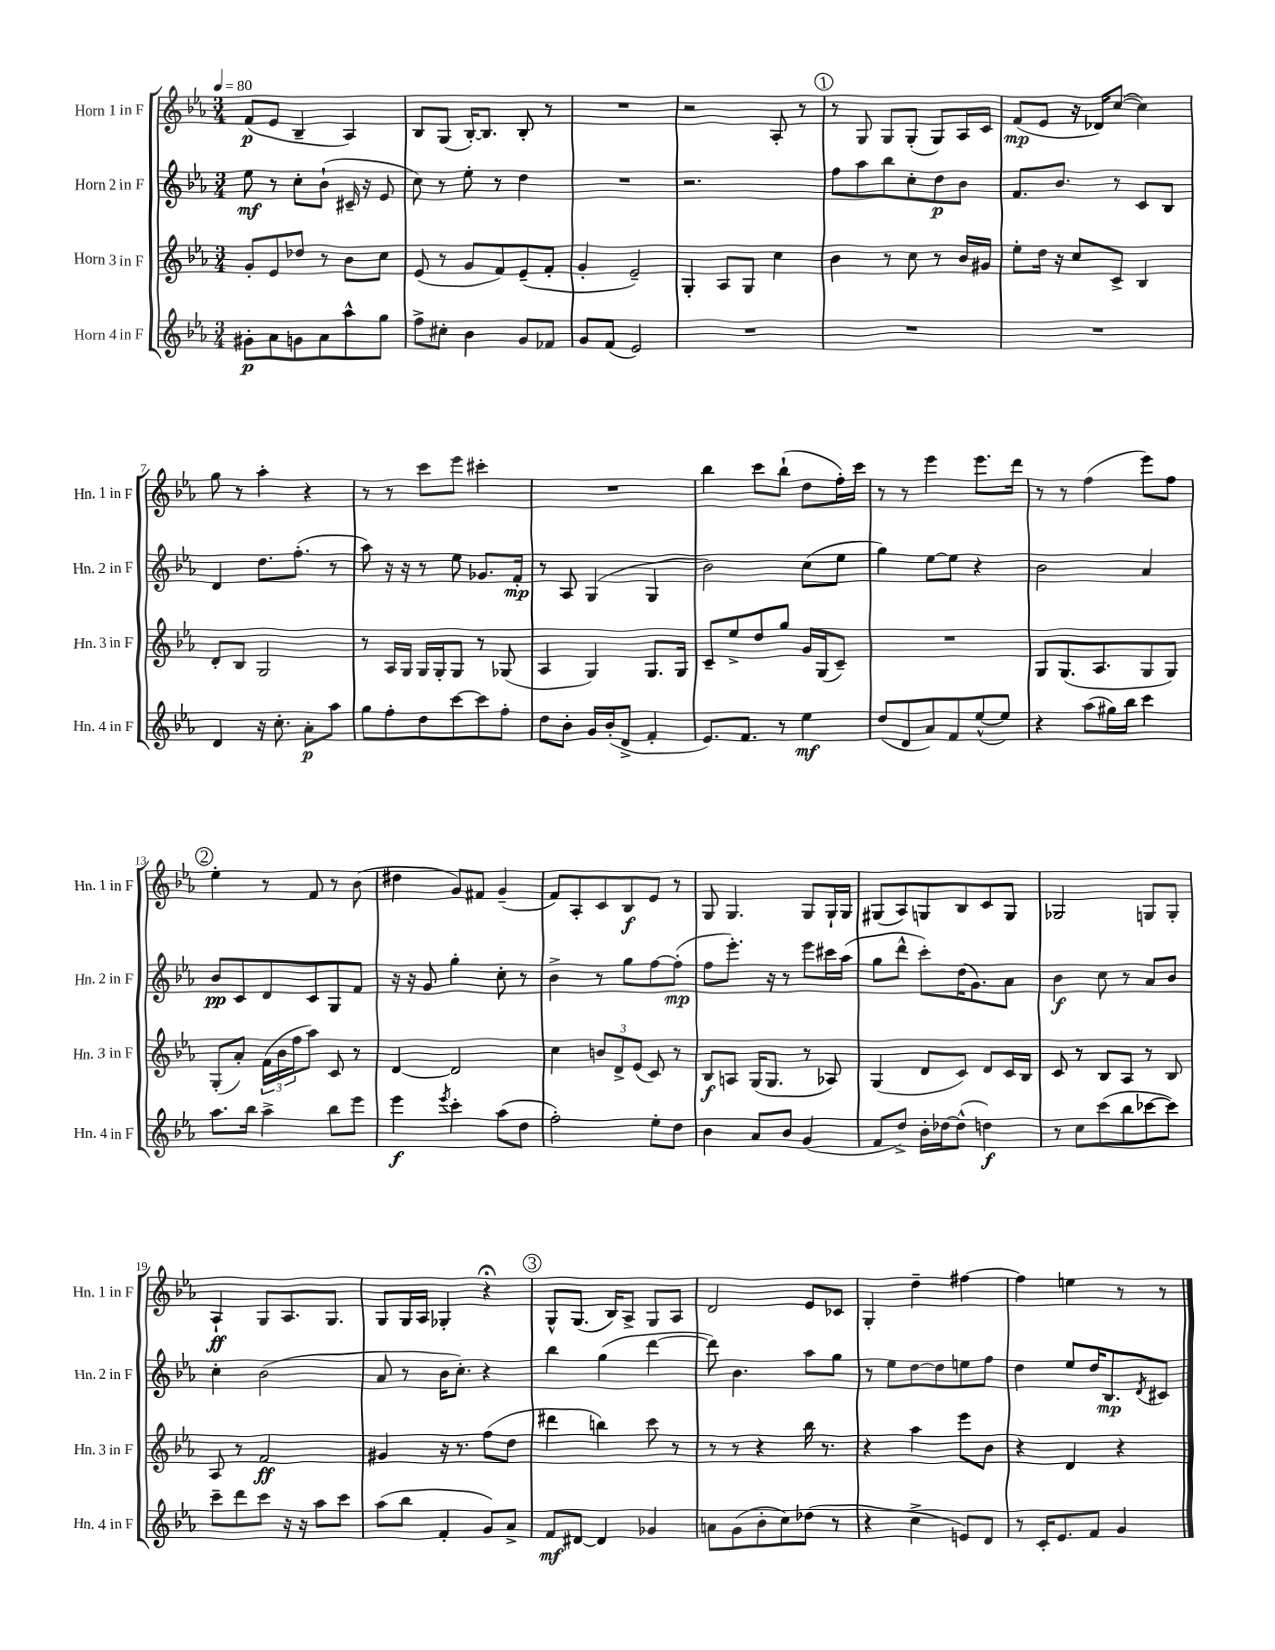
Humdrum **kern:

**kern	**kern	**kern	**kern
*staff4	*staff3	*staff2	*staff1
*clefG2	*clefG2	*clefG2	*clefG2
*k[b-e-a-]	*k[b-e-a-]	*k[b-e-a-]	*k[b-e-a-]
*M3/4	*M3/4	*M3/4	*M3/4
*MM80	*MM80	*MM80	*MM80
8g#'	8g'	8ee-	(8f
8a-	8e-	8r	8e-
8g	8dd-	8cc'	4B-~
8a-	8r	(8b-`	.
8aa-^^	8b-	16c#~	4A-)
.	.	16r	.
8gg	8cc	8e-	.
=	=	=	=
8ff^	(8e-	8cc)	8B-
8cc#'	8r	8r	(8G
4b-	8g	8ee-'	[16B-')
.	.	.	8.B-]
.	8f)	8r	.
8g	(8e-~	4dd	8B-'
8f-	8f'	.	8r
=	=	=	=
8g	4g'	2.r	2.r
(8f	.	.	.
2e-)	2e-~)	.	.
=	=	=	=
2.r	4G'	2.r	2r
.	8A-	.	.
.	8G	.	.
.	4cc	.	8A-'
.	.	.	8r
=	=	=	=
2.r	4b-	8ff	8r
.	.	8aa-	8G
.	8r	8bb-	8G
.	8cc	8cc'	(8G'
.	8r	8dd	8G)
.	16b-	8b-	16A-
.	16g#	.	16c
=	=	=	=
2.r	8ee-'	8.f	(8f
.	16dd	.	8e-
.	16r	8.b-	.
.	8cc	.	16r
.	.	.	16d-)
.	8c^	8r	([8cc
.	4B-	8c	4cc])
.	.	8B-	.
=	=	=	=
4d	8d'	4d	8gg
.	8B-	.	8r
16r	2G	8.dd	4aa-'
8.cc'	.	.	.
.	.	(8.ff'	.
8a-'	.	.	4r
8aa-	.	8r	.
=	=	=	=
8gg	8r	8aa-)	8r
8ff'	16A-	16r	8r
.	16G	16r	.
8dd	16G	8r	8ccc
.	16G'	.	.
[8ccc	8G	8ee-	8eee-
8ccc]	8r	8.g-	4ccc#'
8ff'	(8G-	.	.
.	.	16f'	.
=	=	=	=
8dd	4A-	8r	2.r
8b-'	.	8A-	.
16g	4G)	(4G	.
(16b-'	.	.	.
8d^	.	.	.
4f'	8.G	4G	.
.	16G	.	.
=	=	=	=
8.e-)	8c~	2b-)	4bb-
.	8ee-^	.	.
8.f	.	.	.
.	8dd	.	8ccc
8r	8gg	.	(8bb-`
4ee-	16g	(8cc	8dd
.	(16G	.	.
.	8c~)	8ee-	16ff')
.	.	.	16ccc
=	=	=	=
(8dd	2.r	4gg)	8r
8d	.	.	8r
8a-)	.	[8ee-	4eee-
8f	.	8ee-]	.
([8ee-^^	.	4r	8.eee-
8ee-])	.	.	.
.	.	.	16ddd
=	=	=	=
4r	8G	2b-	8r
.	(8.G	.	8r
(8aa-	.	.	(4ff
.	8.A-	.	.
16gg#)	.	.	.
16bb-	.	.	.
4ccc	8G	4a-	8eee-)
.	8G)	.	8ff
=	=	=	=
8.aa-	(8G'	8b-	4ee-'
.	8a-')	8c	.
16bb-	.	.	.
4aa-^	(24f	8d	8r
.	24b-	.	.
.	24ff	.	.
.	8aa-)	8c	8f
8bb-	8c	8G	8r
8eee-	8r	8f	(8b-
=	=	=	=
4eee-	[4d	16r	4dd#
.	.	16r	.
.	.	8g	.
8qeee-	.	.	.
4ccc'	2d]	4gg'	8g)
.	.	.	8f#
(8aa-	.	8cc'	(4g~
8dd	.	8r	.
=	=	=	=
2ff')	4cc	4b-^	8f)
.	.	.	8A-'
.	12b	8r	8c
.	12d^	.	.
.	.	8gg	8B-
.	(12e-	.	.
8ee-'	8c)	[8ff	8e-
8dd	8r	(8ff']	8r
=	=	=	=
4b-	8B-	8ff	8G
.	8A	8.eee-')	4.G
8a-	(16G	.	.
.	8.G	16r	.
8b-	.	8r	.
(4g	8r	8eee-	8G
.	8A-)	16ccc#	16G`
.	.	(16aa-	16G
=	=	=	=
8f	(4G	8gg	(8G#
8dd^)	.	8ddd^^	8A-)
16b-'	8d	8ccc')	8G
[16dd-	.	.	.
(8dd-^^]	8c)	(16dd	8B-
.	.	8.g)	.
4dd)	8d	.	8c
.	16c	8a-	8G
.	16B-	.	.
=	=	=	=
8r	8c	4b-	2G-
8cc	8r	.	.
(8ccc	8B-	8cc	.
8bb-	8A-	8r	.
[8ccc-	8r	8a-	8G
8ccc-])	8B-	8b-	8G'
=	=	=	=
8ccc~	8A-	4cc'	4A-`
8ddd	8r	.	.
8ccc	2f	(2b-	8G
16r	.	.	8.A-
16r	.	.	.
8aa-	.	.	.
.	.	.	8.G
8ccc	.	.	.
=	=	=	=
(8aa-	4g#	8a-	8G
8bb-	.	8r	16G
.	.	.	16A-
4f'	16r	16b-	4G-'
.	8.r	8.cc')	.
8g)	(8ff	4r	4r;
8a-^	8dd	.	.
=	=	=	=
8f	4ddd#	4bb-	8G^^
[8d#	.	.	(8.G
4d#]	4bb)	(4gg	.
.	.	.	16B-)
.	.	.	8A-^
4g-	8ccc	[4ddd	8G
.	8r	.	8A-
=	=	=	=
8a	8r	8ddd])	2d
(8g	8r	4.b-	.
8b-'	4r	.	.
8cc)	.	.	.
(8dd-	16bb-	8aa-	8e-
.	8.r	.	.
8r	.	8gg	8c-
=	=	=	=
4r	4r	8r	4G'
.	.	8ee-	.
4cc^	4aa-	[8dd	4dd~
.	.	8dd]	.
8e)	8eee-	8ee	[4ff#
8d	8b-	8ff	.
=	=	=	=
8r	4r	4dd	4ff#]
16c'	.	.	.
8.e-	.	.	.
.	4d	8ee-	4ee
8f	.	16dd	.
.	.	8.B-	.
4g	4r	.	8r
.	.	8qd	.
.	.	8c#	8r
==	==	==	==
*-	*-	*-	*-
